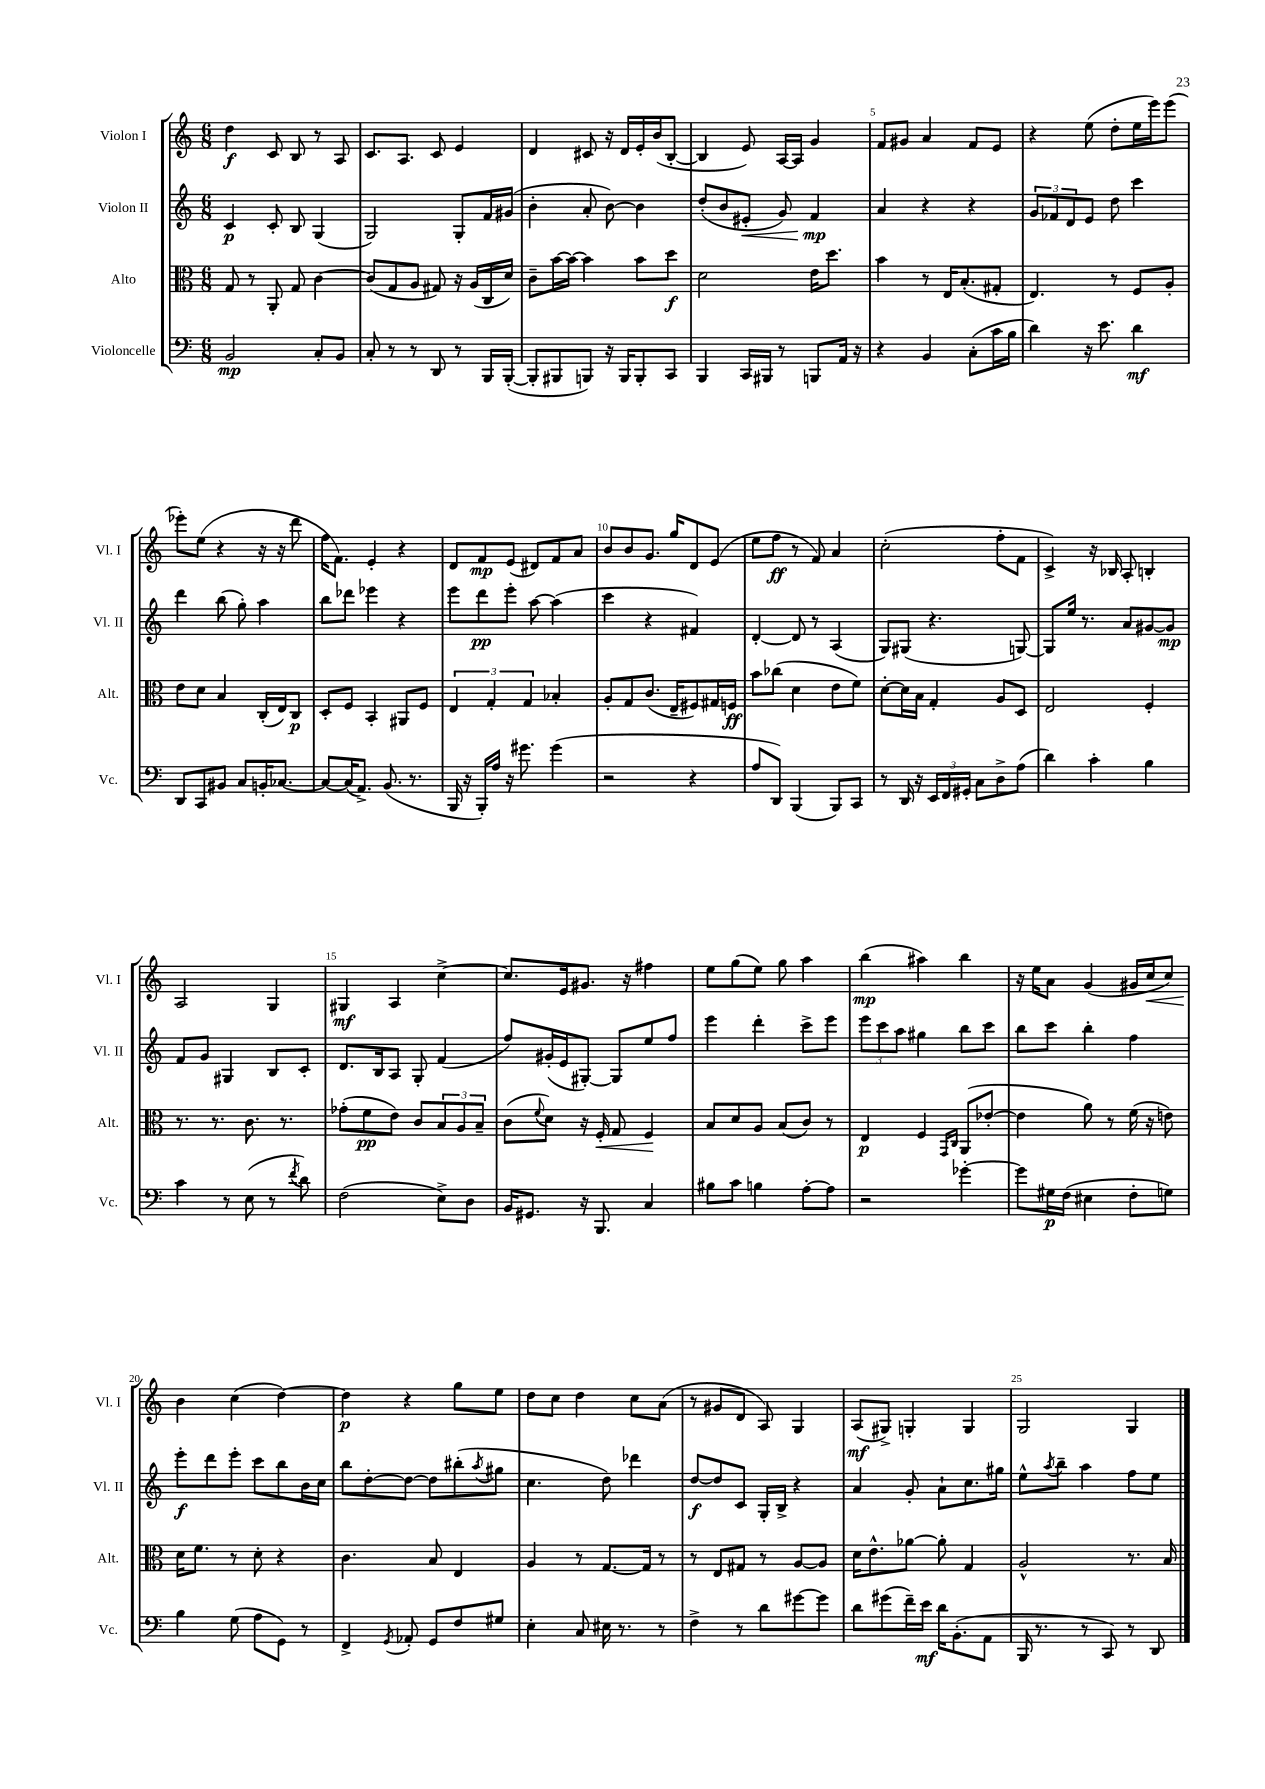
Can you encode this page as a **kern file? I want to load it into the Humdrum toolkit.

**kern	**kern	**kern	**kern
*staff4	*staff3	*staff2	*staff1
*clefF4	*clefC3	*clefG2	*clefG2
*k[]	*k[]	*k[]	*k[]
*M6/8	*M6/8	*M6/8	*M6/8
2BB	8G	4c	4dd
.	8r	.	.
.	8AA'	8c'	8c
.	8G	8B	8B
8C'	[4c	(4G	8r
8BB	.	.	8A
=	=	=	=
8C'	(8c]	2G)	8.c
8r	8G	.	.
.	.	.	8.A
8r	8A	.	.
8DD	8G#)	.	8c
8r	16r	8G'	4e
.	(16A	.	.
16BBB	16C	16f	.
([16BBB'	16d)	(16g#	.
=	=	=	=
8BBB']	8c~	4b'	4d
8BBB#	[16b	.	.
.	16b_	.	.
8BBB)	4b]	8a'	8c#
16r	.	[8b)	16r
16BBB	.	.	16d
8BBB'	8b	4b]	16e'
.	.	.	(16b
8CC	8dd	.	[8B'
=	=	=	=
4BBB	2d	(8dd'	4B]
.	.	8b	.
16CC	.	8e#'	8e)
16BBB#	.	.	.
8r	.	8g)	[16A
.	.	.	16A]
8BBB	16e	4f	4g
.	8.dd	.	.
16AA	.	.	.
16r	.	.	.
=	=	=	=
4r	4b	4a	8f
.	.	.	8g#
4BB	8r	4r	4a
.	16E	.	.
.	(8.B'	.	.
(8C'	.	4r	8f
16c	8G#'	.	8e
16B	.	.	.
=	=	=	=
4d)	4.E)	12g	4r
.	.	12f-	.
.	.	12d	.
16r	.	8e	(8ee
8.e	.	.	.
.	8r	8dd	8dd'
4d	8F	4ccc	16ee
.	.	.	16eee)
.	8A'	.	(8eee
=	=	=	=
8DD	8e	4ddd	8eee-')
8CC	8d	.	(8ee
8BB#	4B	(8bb	4r
8C	.	8gg')	.
16BB'	(16C'	4aa	16r
[8.C-	16E)	.	16r
.	8C	.	8ddd
=	=	=	=
8C-_	8D'	8bb	16ff
.	.	.	8.f)
(16C-]	8F	8ddd-	.
8.AA^)	.	.	.
.	4BB'	4eee-	4e'
(8.BB	.	.	.
.	8AA#	4r	4r
8.r	.	.	.
.	8F	.	.
=	=	=	=
16BBB	6E	8eee	8d
16r	.	.	.
16BBB')	.	8ddd	8f
.	6G'	.	.
16A	.	.	.
16r	.	8eee'	(8e
8.g#	.	.	.
.	6G	.	.
.	.	[8aa	8d#)
(4g#	4B-'	(4aa]	8f
.	.	.	8a
=	=	=	=
2r	8A'	4ccc	8b
.	8G	.	8b
.	(8.c	4r	8.g
.	16E~	.	16gg
4r	8F#)	4f#)	8d
.	16G#	.	(8e
.	16F	.	.
=	=	=	=
8A	8b	[4d'	8ee
8DD)	(8cc-	.	8ff
(4BBB	4d	8d]	8r
.	.	8r	8f)
8BBB)	8e	(4A	4a
8CC	8f)	.	.
=	=	=	=
8r	[8d'	8G)	(2cc'
16DD	16d]	(8G#	.
16r	16B	.	.
24EE	4G'	4.r	.
24FF	.	.	.
24GG#'	.	.	.
8C	.	.	.
8D^	8A	.	8ff'
(8A	8D	[8G)	8f
=	=	=	=
4d)	2E	8G]	4c^)
.	.	16ee	.
.	.	8.r	.
4c'	.	.	16r
.	.	.	16B-
.	.	8a	8A'
4B	4F'	[8g#	4B'
.	.	8g#]	.
=	=	=	=
4c	8.r	8f	2A
.	.	8g	.
.	8.r	.	.
8r	.	4G#	.
(8E	8.c	.	.
8r	.	8B	4G
.	8.r	.	.
8qf	.	.	.
8d)	.	8c'	.
=	=	=	=
(2F	(8g-'	8.d	4G#
.	8f	.	.
.	.	16B	.
.	8e)	8A	4A
.	8c	8G'	.
8E^)	12B	(4f	[4cc^
.	12A	.	.
8D	.	.	.
.	12B~	.	.
=	=	=	=
16BB	(8c	8ff)	8.cc]
8.GG#	.	.	.
.	8qqf	.	.
.	8d)	(16g#'	.
.	.	16e	16e
16r	16r	[8G#')	8.g#
8.BBB	16F'	.	.
.	8G	8G#]	.
.	.	.	16r
4C	4F	8ee	4ff#
.	.	8ff	.
=	=	=	=
8B#	8B	4eee	8ee
8c	8d	.	(8gg
4B	8A	4ddd'	8ee)
.	(8B	.	8gg
[8A'	8c)	8ccc^	4aa
8A]	8r	8eee	.
=	=	=	=
2r	4E	12eee	(4bb
.	.	12ccc	.
.	.	12aa	.
.	4F	4gg#	4aa#)
.	16qqGG	.	.
.	16qqC	.	.
[4g-'	(8AA	8bb	4bb
.	[8e-'	8ccc	.
=	=	=	=
8g-]	4e-]	8bb	16r
.	.	.	16ee
16G#	.	8ccc	8a
(16F	.	.	.
4E#	8a)	4bb'	(4g
.	8r	.	.
8F'	(16f	4ff	16g#
.	16r	.	16cc
8G)	8e)	.	8cc)
=	=	=	=
4B	16d	8eee'	4b
.	8.f	.	.
.	.	8ddd	.
(8G	8r	8eee'	(4cc
8A	8d'	8ccc	.
8GG)	4r	8bb	[4dd)
8r	.	16b	.
.	.	16cc	.
=	=	=	=
4FF^	4.c	8bb	4dd]
.	.	[8dd'	.
8qGG	.	.	.
8AA-'	.	8dd_	4r
8GG	8B	8dd]	.
8F	4E	(8bb#'	8gg
.	.	8qaa	.
8G#	.	8gg#	8ee
=	=	=	=
4E'	4A	4.cc	8dd
.	.	.	8cc
8C	8r	.	4dd
16E#	[8.G	8dd)	.
8.r	.	.	.
.	.	4ddd-	8cc
.	16G]	.	.
8r	8r	.	(8a
=	=	=	=
4F^	8r	[8dd	8r
.	8E	8dd]	8g#
8r	8G#	8c	8d
8d	8r	16G'	8A)
.	.	16B^	.
[8g#	[8A	4r	4G
8g#]	8A]	.	.
=	=	=	=
8d	16d	4a	(8A
.	8.e^^	.	.
(8g#	.	.	8G#^)
16f~)	[8a-	8g'	4G'
16e	.	.	.
16d	8a-']	8a`	.
(8.BB'	.	.	.
.	4G	8.cc	4G
8AA	.	.	.
.	.	16gg#	.
=	=	=	=
16BBB	2A^^	8ee^^	2G
8.r	.	.	.
.	.	8qaa	.
.	.	8bb~	.
8r	.	4aa	.
8CC)	.	.	.
8r	8.r	8ff	4G
8DD	.	8ee	.
.	16B	.	.
==	==	==	==
*-	*-	*-	*-
